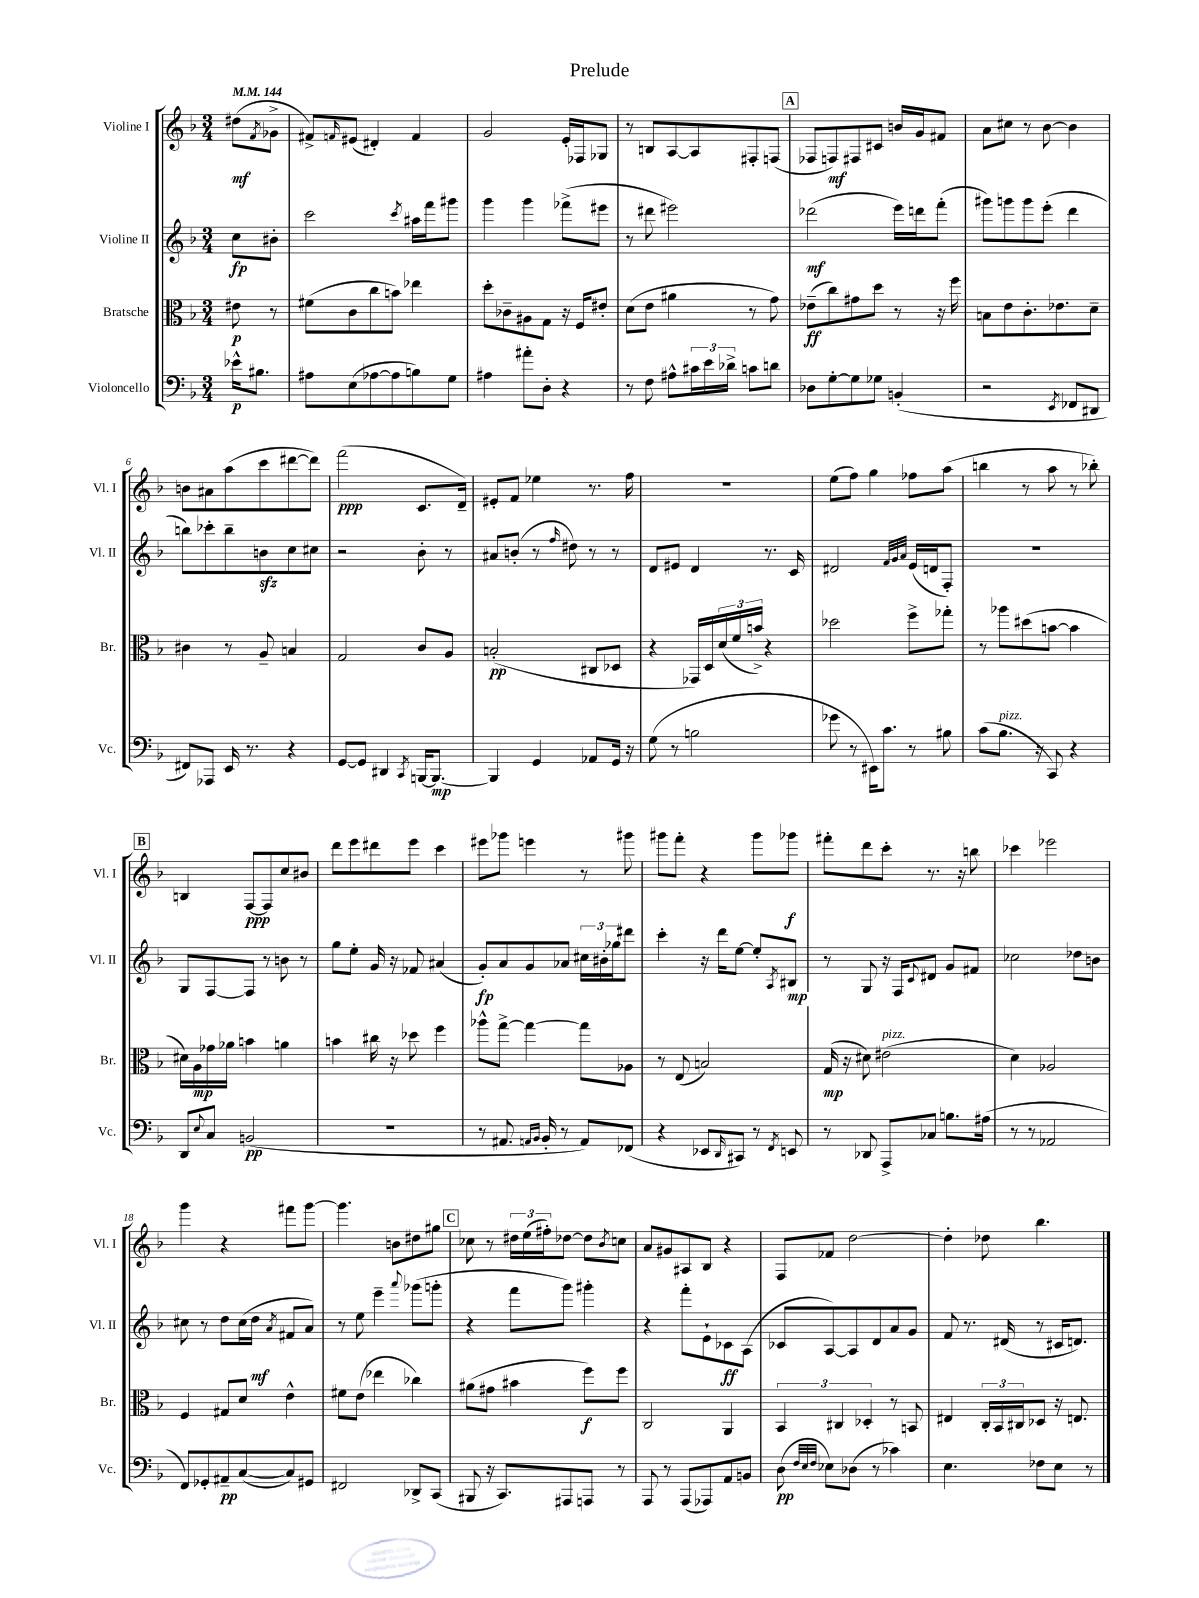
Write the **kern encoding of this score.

**kern	**kern	**kern	**kern
*staff4	*staff3	*staff2	*staff1
*clefF4	*clefC3	*clefG2	*clefG2
*k[b-]	*k[b-]	*k[b-]	*k[b-]
*M3/4	*M3/4	*M3/4	*M3/4
*MM144	*MM144	*MM144	*MM144
16e-^^\LK	8e#\	8cc\L	(8dd#\L
8.B#\J	.	.	.
.	.	.	8qf/
.	8r	8b#'\J	8g-^\J
=	=	=	=
8A#\L	(8f#\L	2ccc\	8f#^/L)
.	.	.	16qqf/
(8E\	8c\	.	(8e#/J
[8A-\	8cc\	.	4d#'/)
8A-\]	8b\J)	.	.
.	.	8qccc/	.
8B\)	4ee-\	16aa#\LL	4f/
.	.	16fff\J	.
8G\J	.	8ggg#\J	.
=	=	=	=
4A#\	8dd'\L	4ggg\	2g/
.	8c-~\	.	.
8a#'\L	8A#\	4ggg\	.
8D'\J	8G\J	.	.
4r	16r	(8fff-^\L	16e'/LL
.	16F/LK	.	16F-/J
.	8e#'/J	8eee#\J	8G-/J
=	=	=	=
8r	(8d\L	8r	8r
8F\	8e\J	8ddd#\	8B/L
8A#^^\L	4a#\	2eee#\)	[8A/
24c#\L	.	.	8A/]
24e\	.	.	.
24d-^\JJ	.	.	.
8c\L	8r	.	8F#'/
8d\J	8g\)	.	(8F/J
=	=	=	=
8D-\L	(8e-~\L	(2ddd-\	8F-/L
[8G'\	8cc\)	.	8F/)
8G\]	8g#\	.	8F#/
8G-\J	8dd\J	.	8c#/J
(4BB'/	8r	16eee\LL)	16b/LL
.	.	16ddd\J	16g/J
.	16r	(8fff'\J	8f#/J
.	16ff\	.	.
=	=	=	=
2r	8B\L	8ggg#\L)	8a\L
.	8e\	8ggg\	8cc#\J
.	8.c'\	8ggg\	8r
.	.	(8eee'\J	[8b-\
.	8.e-\	.	.
8qEE/	.	.	.
8FF-/L	.	4ddd\	4b-\]
8DD#/J	8d~\J	.	.
=	=	=	=
8FF#/L)	4c#\	8bb\L)	8b\L
8AAA-/J	.	8ccc-'\	8a#\
16EE/	8r	8bb~\	(8aa\
8.r	.	.	.
.	8A~/	8b\	8ccc\
4r	4B/	8cc\	[8ddd#\
.	.	8cc#\J	8ddd#\]J)
=	=	=	=
[8GG/L	2G/	2r	(2fff\
8GG/]J	.	.	.
4DD#/	.	.	.
8qCC/	.	.	.
[16BBB/LK	8c/L	8b-'\	8.c/L
8.BBB/_J	.	.	.
.	8A/J	8r	.
.	.	.	16d~/Jk)
=	=	=	=
4BBB/]	(2B'/	8a#/L	8e#'/L
.	.	(8b'/J	8f/J
4GG/	.	8r	4ee-\
.	.	16qqff/	.
.	.	8dd#\)	.
8AA-/L	8C#/L	8r	8.r
16GG/Jk	8D-/J	8r	.
16r	.	.	16ff\
=	=	=	=
(8G\	4r	8d/L	2.r
8r	.	8e#/J	.
2B\	16GG-/LL)	4d/	.
.	16D/	.	.
.	(24d/	.	.
.	24f/	.	.
.	24b^/JJ)	.	.
.	4r	8.r	.
.	.	16c/	.
=	=	=	=
8g-\	2dd-\	2d#/	(8ee\L
8r	.	.	8ff\J)
16EE#\LK)	.	.	4gg\
8.c\J	.	.	.
.	.	32qqf/LLL	.
.	.	32qqg/	.
.	.	32qqa/JJJ	.
8r	8ff^\L	(16e/LL	8ff-\L
.	.	16d/J	.
8B#\	8gg-'\J	8F'/J)	(8aa\J
=	=	=	=
(8c\L	8r	2.r	4bb\
8.B-\J	8aa-\L	.	.
.	(8dd#\	.	8r
16r	.	.	.
8CC/)	[8b\J	.	8aa\
4r	4b\]	.	8r
.	.	.	8bb-'\)
=	=	=	=
8DD/L	16d#\LL)	8G/L	4B/
.	16A\	.	.
8qqE/	.	.	.
8C/J	16g-\	[8F/	.
.	16a-\JJ	.	.
(2BB/	4b\	8F/]J	[8F/L
.	.	8r	8F/]
.	4a\	8b\	8cc/
.	.	8r	8b#/J
=	=	=	=
2.r	4b\	8gg\L	8ddd\L
.	.	8ee'\J	8eee\
.	16cc#\	16g/	8ddd#\
.	16r	16r	.
.	8dd-\	8f-/	8eee\J
.	4ff\	(4a#/	4ccc\
=	=	=	=
8r	8aa-^^\L	8g'/L)	8eee#\L
8.AA#/	[8gg^\J	8a/	8ggg-\J
.	4gg\_	8g/	4eee\
16qqAA/LL	.	.	.
16qqBB-/JJ	.	.	.
16BB-'/	.	.	.
8r	.	8a-/J	.
8AA/L)	8gg\]L	24cc#\LL	8r
.	.	24b#'\	.
.	.	24gg-\J	.
(8FF-/J	8A-\J	8ddd#\J	8ggg#\
=	=	=	=
4r	8r	4ccc'\	8ggg#\L
.	(8E/	.	8fff'\J
8EE-/L	2B/)	16r	4r
.	.	16ddd\LK	.
16qqDD/	.	.	.
8CC#/J)	.	[8ee\J	.
8r	.	8ee'/]L	8ggg#\L
8qFF/	.	8qA/	.
8EE/	.	8B#/J	8ggg-\J
=	=	=	=
8r	(16G/	8r	8fff#'\L
.	16r	.	.
8DD-/	8d#\)	8G/	8ddd\
8AAA^/L	(2e#\	16r	8ccc'\J
.	.	16F/LK	.
.	.	8qqc/	.
8C-/J	.	8d#/J	8.r
8.B\L	.	8g/L	.
.	.	.	16r
.	.	8f#/J	8bb\
(16A#\Jk	.	.	.
=	=	=	=
8r	4d\)	2cc-\	4ccc-\
8r	.	.	.
2AA-/	2A-/	.	2eee-\
.	.	8dd-\L	.
.	.	8b\J	.
=	=	=	=
8FF/L)	4F/	8cc#\	4ggg\
8GG-'/	.	8r	.
8AA#~/	8G#/L	8dd\L	4r
([8C/	8d/J	(16cc#\L	.
.	.	16dd\JJ	.
.	.	8qa/	.
8C/])	4e^^\	8f#/L	8fff#\L
8GG#/J	.	8a/J)	[8ggg\J
=	=	=	=
2FF#/	8f#\L	8r	4.ggg\]
.	(8e\J	8ee\	.
.	4ee-\	4eee~\	.
.	.	.	8b\L
.	.	8qqaaa/	.
8DD-^/L	4cc-\)	(8ggg-\L	8dd#\
(8CC/J	.	8ggg'\J	8gg#\J
=	=	=	=
8BBB#/	(8a#\L	4r	8cc-\
16r	8g#\J	.	8r
8.CC/L)	.	.	.
.	4b#\	8fff\L	24dd#\LL
.	.	.	(24ee\
.	.	.	24ff#'\J)
8AAA#/	.	8ggg\J)	[8dd-\J
8AAA/J	8ff\L)	4ggg#'\	8dd-\]L
.	.	.	8qb-/
8r	8ff\J	.	8cc\J
=	=	=	=
8AAA/	2C/	4r	8a/L
8r	.	.	8g#/
(8AAA/L	.	8fff'\L	8A#/
8AAA-/)	.	8e`\	8B-/J
8AA/	4AA/	8c-\	4r
8BB/J	.	(8A\J	.
=	=	=	=
(8D\	6BB-/	8c-/L	8F/L
32qqF/LLL	.	.	.
32qqE/	.	.	.
32qqF/JJJ	.	.	.
8E-\L)	.	[8A/)	8f-/J
.	6C#/	.	.
(8D-\J	.	8A/]	[2dd\
.	6D-'/	.	.
8r	.	8d/	.
4c-\)	8r	8a/	.
.	8BB/	8g/J	.
=	=	=	=
4.E\	4E#/	8f/	4dd'\]
.	.	8.r	.
.	24C'/LL	.	8dd-\
.	24BB-/	.	.
.	.	(16d#/	.
.	24C#/J	.	.
8F-\L	8D-/J	8r	4.bb-\
8E\J	16r	16c#/LK	.
.	8.E/	8.d/J)	.
8r	.	.	.
==	==	==	==
*-	*-	*-	*-
